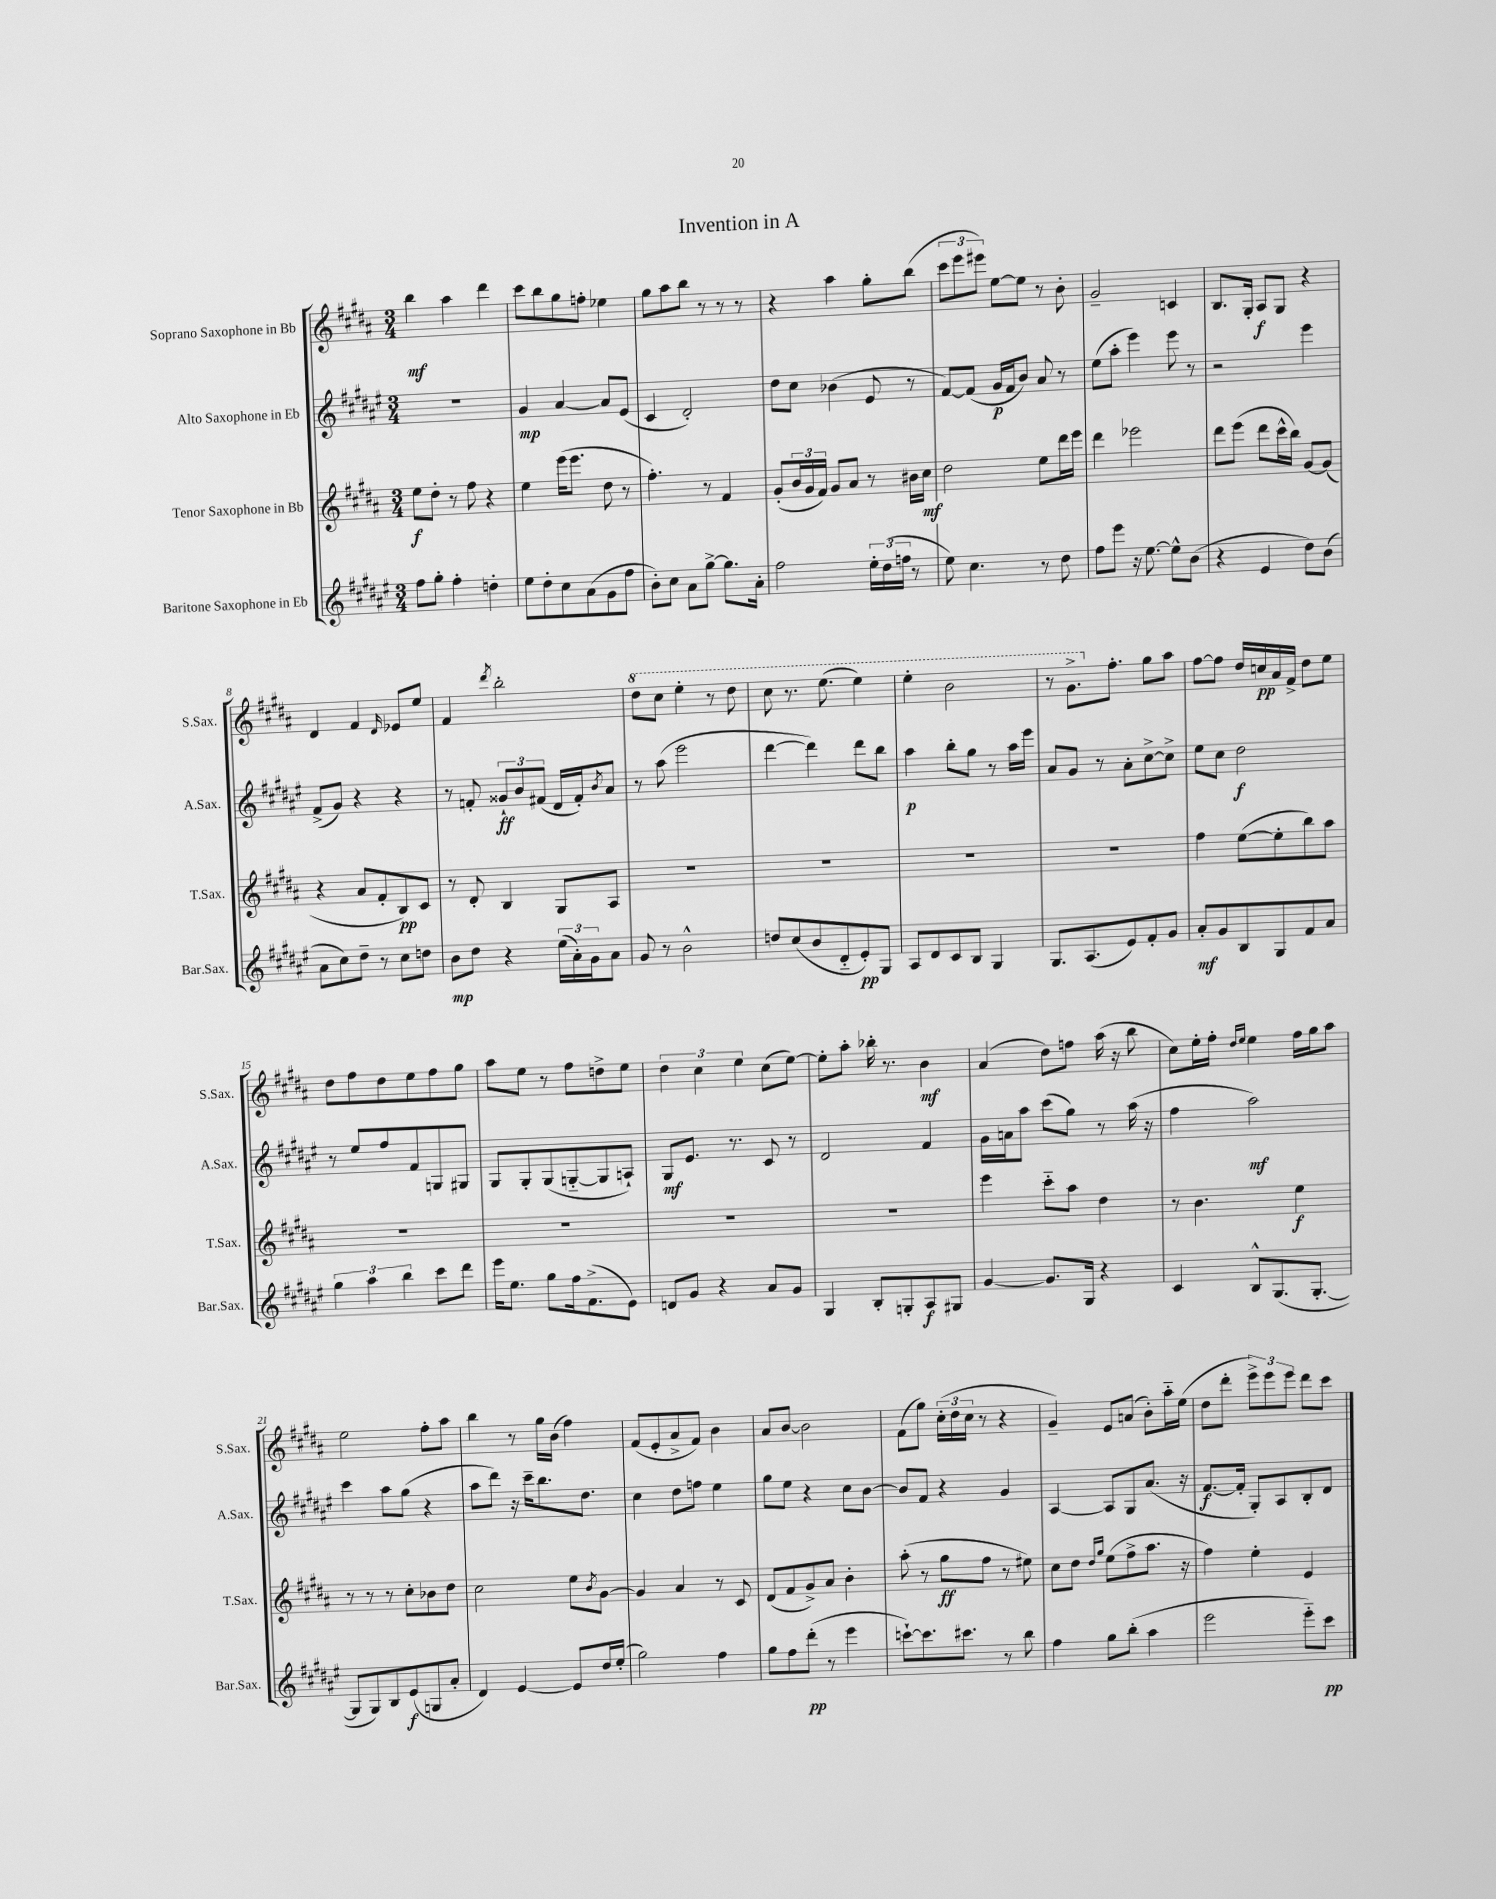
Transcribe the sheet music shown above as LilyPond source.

\header { title = "Invention in A" }
<<
\new StaffGroup <<
\new Staff = "s0" \with { instrumentName = "Soprano Saxophone in Bb" shortInstrumentName = "S.Sax." } {
    \clef treble \key b \major \numericTimeSignature \time 3/4
    b''4\mf ais''4 dis'''4 |
    cis'''8 b''8 gis''8 f''8-. ees''4 |
    gis''8 ais''8 b''8 r8 r8 r8 |
    r4 ais''4 gis''8-. b''8( |
    \tuplet 3/2 { cis'''8 e'''8 eis'''8) } e''8~ e''8 r8 b'8-. |
    gis'2-- c'4 |
    b8. gis16-. ais8\f gis8 r4 |
    dis'4 fis'4 \grace { dis'16 } ees'8 e''8 |
    fis'4 \acciaccatura { dis'''8 } b''2-. |
    \ottava #1 dis'''8 cis'''8 e'''4-. r8 dis'''8 |
    cis'''8 r8. e'''8.( e'''4) |
    e'''4-. b''2 |
    r8 gis''8.-> \ottava #0 fis''8.-. gis''8 ais''8 |
    fis''8~ fis''8 dis''16 c''16\pp ais'16 fis'16-> dis''8 e''8 |
    dis''8 fis''8 dis''8 e''8 fis''8 gis''8 |
    ais''8 e''8 r8 fis''8 d''8-> e''8 |
    \tuplet 3/2 { dis''4 cis''4 e''4 } cis''8( e''8~) |
    e''8-. ais''8-. bes''16-. r8. b'4\mf |
    ais'4( dis''8) f''8 ais''16( r16 b''8 |
    cis''8) e''16-. fis''16-. \grace { dis''16 e''16 } e''4 fis''16 gis''16 ais''8 |
    e''2 fis''8-. ais''8 |
    b''4 r8 gis''16 b'16( fis''4) |
    fis'8( e'8-. ais'8-> fis'8) b'4 |
    ais'8 b'8~ b'2 |
    fis'8( gis''8) \tuplet 3/2 { cis''16-.( dis''16 cis''16 } r8 r4 |
    gis'4--) e'8 a'8( b'8-.) ais''16-_ e''16( |
    dis''8 dis'''8-. \tuplet 3/2 { e'''8->) e'''8 e'''8 } dis'''8 cis'''8 \bar "|." |
}
\new Staff = "s1" \with { instrumentName = "Alto Saxophone in Eb" shortInstrumentName = "A.Sax." } {
    \clef treble \key fis \major \numericTimeSignature \time 3/4
    R2. |
    gis'4\mp ais'4~ ais'8 eis'8( |
    cis'4 dis'2-.) |
    dis''8 cis''8 bes'4( eis'8 r8 |
    fis'8~) fis'8( gis'16\p fis'16 b'8) ais'8 r8 |
    eis''8( ais''8-. eis'''4) eis'''8 r8 |
    r2 eis'''4 |
    fis'8->( gis'8) r4 r4 |
    r8 f'8-. \tuplet 3/2 { gisis'8-!\ff b'8 fis'8( } dis'16 fis'16-.) \acciaccatura { b'8 } ais'8 |
    r8 ais''8( eis'''2 |
    dis'''4~ dis'''4) dis'''8 b''8 |
    ais''4\p b''8-. gis''8 r8 ais''16 eis'''16 |
    ais'8 gis'8 r8 ais'8-. cis''8~-> cis''8-> |
    eis''8 cis''8 dis''2\f |
    r8 eis''8 fis''8 fis'8 g8 gis8 |
    gis8 gis8-. gis8( g8~-_ g8 a8-!) |
    gis8\mf eis'8. r8. cis'8 r8 |
    dis'2 fis'4 |
    gis'16 a'16 ais''8 cis'''8( gis''8) r8 ais''16( r16 |
    fis''4 ais''2\mf) |
    cis'''4 ais''8 gis''8( r4 |
    ais''8 dis'''8) r16 cis'''16-- b''8. dis''8. |
    cis''4 dis''8 f''8 eis''4 |
    gis''8 eis''8 r4 cis''8 b'8~ |
    b'8 fis'8 r4 gis'4 |
    ais4~ ais8 gis8 ais'8.( r16 |
    fis'8.~\f fis'16-. gis8-.) ais8 b8-. dis'8 \bar "|." |
}
\new Staff = "s2" \with { instrumentName = "Tenor Saxophone in Bb" shortInstrumentName = "T.Sax." } {
    \clef treble \key b \major \numericTimeSignature \time 3/4
    e''8\f dis''8-. r8 fis''8 r4 |
    e''4 e'''16( e'''8. dis''8 r8 |
    fis''4.-.) r8 fis'4 |
    gis'8-.( \tuplet 3/2 { b'16 gis'16 fis'16) } gis'8 ais'8 r8 bis'16 cis''16\mf |
    dis''2 e''8 dis'''16 e'''16 |
    dis'''4 ees'''2 |
    dis'''8 e'''8( dis'''8 cis'''16-^ b''16) gis'8~ gis'8( |
    r4 ais'8 fis'8-. b8\pp) cis'8 |
    r8 dis'8-. b4 gis8 ais8 |
    R2. |
    R2. |
    R2. |
    R2. |
    fis''4 e''8~( e''8-. b''8) ais''8 |
    R2. |
    R2. |
    R2. |
    R2. |
    e'''4 cis'''8-_ ais''8 dis''4 |
    r8 b'4. e''4\f |
    r8 r8 r8 cis''8-. bes'8 dis''8 |
    cis''2 e''8 \acciaccatura { b'8 } gis'8~ |
    gis'4 ais'4 r8 cis'8 |
    dis'8( fis'8 gis'8->) ais'8 b'4-. |
    ais''8-.( r8 gis''8\ff fis''8 r8 eis''8) |
    cis''8 dis''8 \grace { dis''16 gis''16 } e''8( fis''8-> ais''8. r16 |
    fis''4) e''4-. e'4 \bar "|." |
}
\new Staff = "s3" \with { instrumentName = "Baritone Saxophone in Eb" shortInstrumentName = "Bar.Sax." } {
    \clef treble \key fis \major \numericTimeSignature \time 3/4
    fis''8 gis''8-. fis''4-. d''4-. |
    eis''8 dis''8-. cis''8 ais'8( gis'8 fis''8 |
    b'8-.) cis''8 ais'8 gis''8~-> gis''8. ais'16-. |
    fis''2 \tuplet 3/2 { eis''16-. dis''16( f''16 } r8 |
    eis''8) cis''4. r8 dis''8 |
    fis''8 eis'''8 r16 eis''8.~ eis''8-^ b'8( |
    r4 eis'4 dis''8) b'8( |
    ais'8 cis''8) dis''8-- r8 cis''8 d''8 |
    b'8\mp dis''8 r4 \tuplet 3/2 { eis''16( ais'16-.) gis'16 } ais'8 |
    gis'8 r8 b'2-^ |
    d''8 cis''8( b'8 dis'8-_ eis'8-.\pp) gis8 |
    ais8 dis'8 cis'8 b8 gis4 |
    gis8. ais8.( eis'8) fis'8-. gis'8 |
    ais'8-.\mf gis'8 b8 gis8 fis'8 ais'8 |
    \tuplet 3/2 { gis''4 ais''4 b''4 } cis'''8 dis'''8 |
    eis'''16 eis''8. gis''8 fis''16 fis'8.->( eis'8) |
    d'8 gis'8 r4 ais'8 gis'8 |
    gis4 b8-. g8-. ais8\f gis8 |
    gis'4~ gis'8. gis16 r4 |
    cis'4 b8-^ gis8.( gis8.~-. |
    gis8 gis8) b8 eis'8\f( g8 ais'8-. |
    dis'4) eis'4~ eis'8 dis''16 eis''16-.( |
    gis''2) fis''4 |
    gis''8 fis''8 dis'''8-.\pp( r8 eis'''4 |
    c'''8~-!) c'''8. cis'''8. r8 b''8 |
    fis''4 gis''8 b''8-.( ais''4 |
    eis'''2 eis'''8-_) cis'''8\pp \bar "|." |
}
>>
>>
